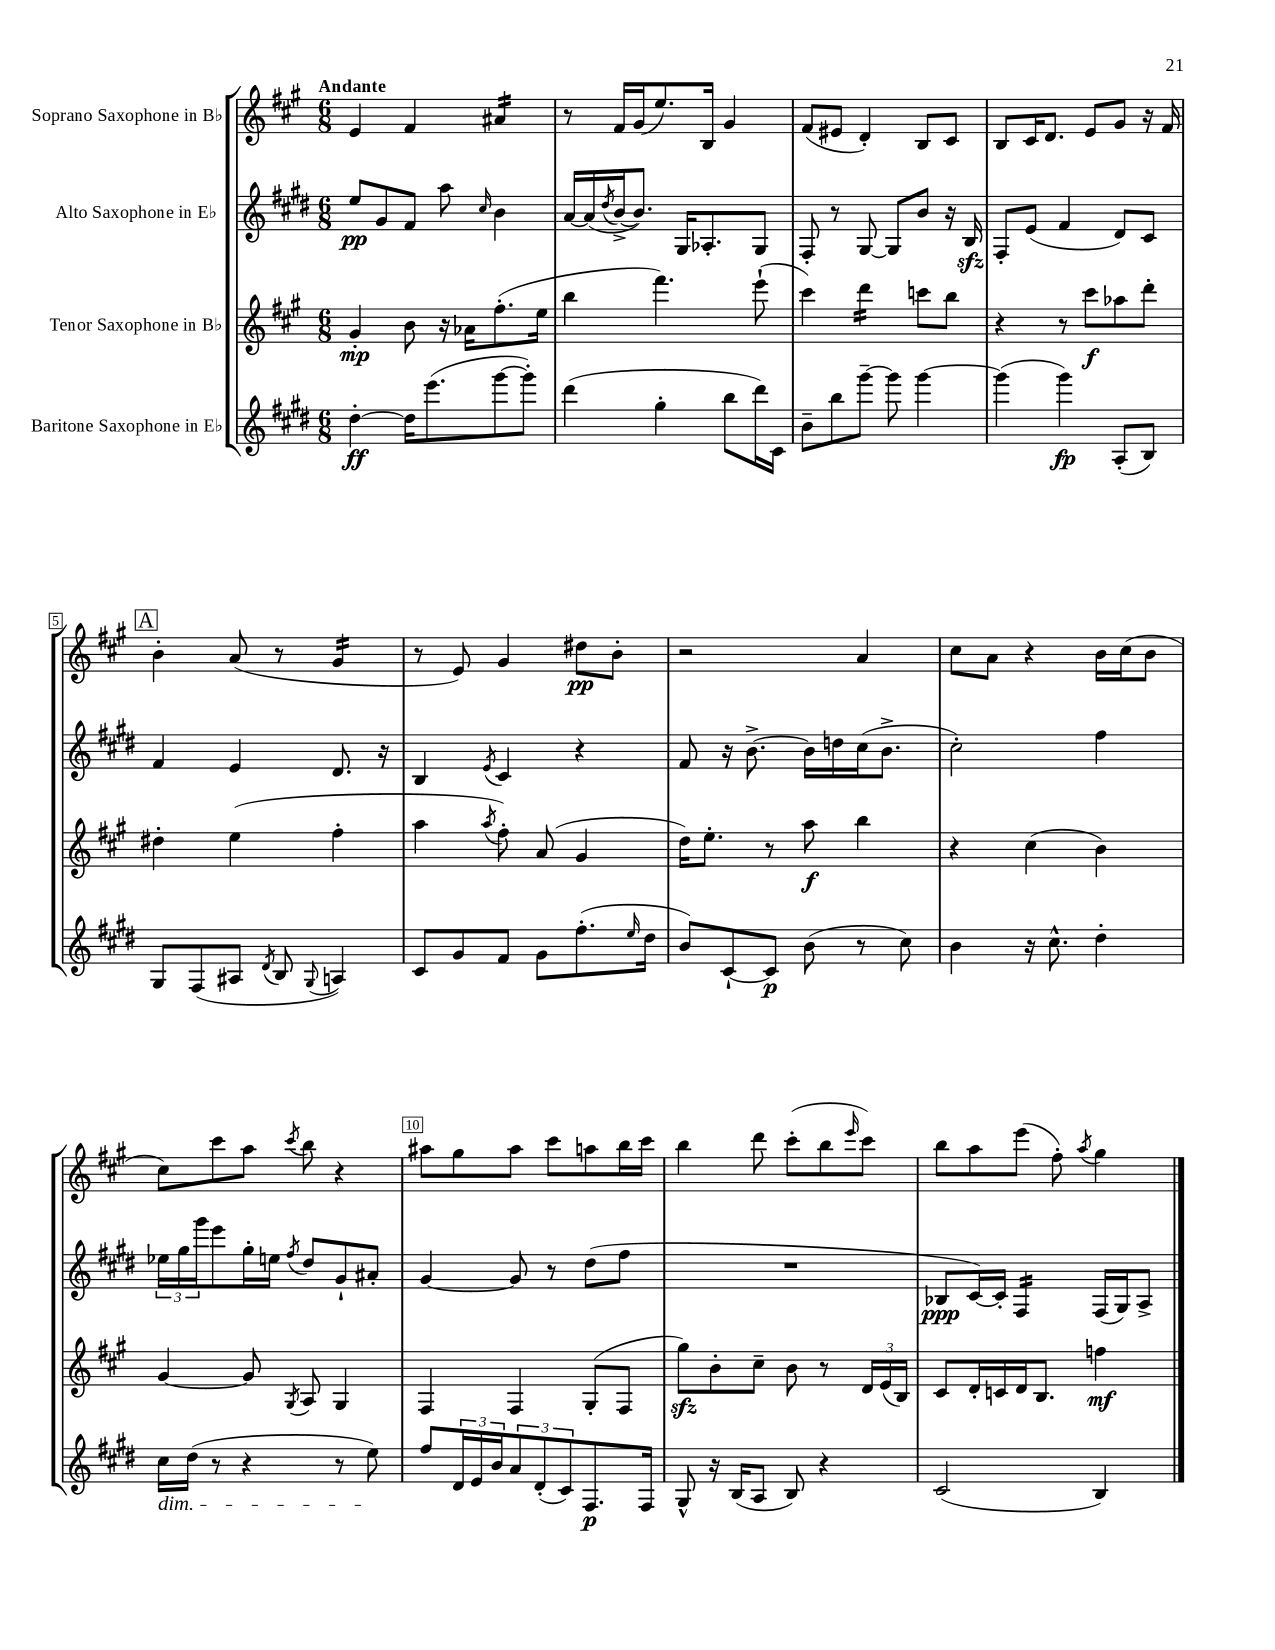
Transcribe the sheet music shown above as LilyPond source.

<<
\new StaffGroup <<
\new Staff = "s0" \with { instrumentName = "Soprano Saxophone in Bb" } {
    \clef treble \key a \major \numericTimeSignature \time 6/8 \tempo "Andante"
    e'4 fis'4 ais'4:16 |
    r8 fis'16 gis'16( e''8.) b16 gis'4 |
    fis'8( eis'8 d'4-.) b8 cis'8 |
    b8 cis'16 d'8. e'8 gis'8 r16 fis'16 |
    \mark \markup { \box "A" } b'4-. a'8( r8 gis'4:16 |
    r8 e'8) gis'4 dis''8\pp b'8-. |
    r2 a'4 |
    cis''8 a'8 r4 b'16 cis''16( b'8 |
    cis''8) cis'''8 a''8 \acciaccatura { cis'''8 } b''8 r4 |
    ais''8 gis''8 ais''8 cis'''8 a''8 b''16 cis'''16 |
    b''4 d'''8 cis'''8-.( b''8 \grace { e'''16 } cis'''8) |
    b''8 a''8 e'''8( fis''8-.) \acciaccatura { a''8 } gis''4 \bar "|." |
}
\new Staff = "s1" \with { instrumentName = "Alto Saxophone in Eb" } {
    \clef treble \key e \major \numericTimeSignature \time 6/8
    e''8\pp gis'8 fis'8 a''8 \grace { cis''16 } b'4 |
    a'16~ a'16( \acciaccatura { dis''8 } b'16~-> b'8.) gis16 aes8.-. gis8 |
    fis8-. r8 gis8~ gis8 b'8 r16 b16\sfz |
    fis8-. e'8( fis'4 dis'8) cis'8 |
    \mark \markup { \box "A" } fis'4 e'4 dis'8. r16 |
    b4 \acciaccatura { e'8 } cis'4 r4 |
    fis'8 r16 b'8.~-> b'16 d''16 cis''16( b'8.-> |
    cis''2-.) fis''4 |
    \tuplet 3/2 { ees''16 gis''16 gis'''16 } e'''8 gis''16-. e''16 \acciaccatura { fis''8 } dis''8 gis'8-! ais'8-. |
    gis'4~ gis'8 r8 dis''8( fis''8 |
    R2. |
    bes8\ppp cis'16~) cis'16-. fis4:16 fis16( gis16) a8-> \bar "|." |
}
\new Staff = "s2" \with { instrumentName = "Tenor Saxophone in Bb" } {
    \clef treble \key a \major \numericTimeSignature \time 6/8
    gis'4-.\mp b'8 r16 aes'16 fis''8.-.( e''16 |
    b''4 fis'''4.) e'''8-!( |
    cis'''4) d'''4:16 c'''8 b''8 |
    r4 r8 cis'''8\f aes''8 d'''8-. |
    \mark \markup { \box "A" } dis''4-. e''4( fis''4-. |
    a''4 \acciaccatura { a''8 } fis''8-.) a'8( gis'4 |
    d''16) e''8.-. r8 a''8\f b''4 |
    r4 cis''4( b'4) |
    gis'4~ gis'8 \acciaccatura { gis8 } a8 gis4 |
    fis4 fis4 gis8-.( fis8 |
    gis''8\sfz) b'8-. cis''8-- b'8 r8 \tuplet 3/2 { d'16 e'16( b16) } |
    cis'8 d'16-. c'16 d'16 b8. f''4\mf \bar "|." |
}
\new Staff = "s3" \with { instrumentName = "Baritone Saxophone in Eb" } {
    \clef treble \key e \major \numericTimeSignature \time 6/8
    dis''4~-.\ff dis''16 e'''8.( gis'''8~ gis'''8-.) |
    dis'''4( gis''4-. b''8 dis'''16) cis'16 |
    b'8-- b''8 gis'''8~-- gis'''8 gis'''4~ |
    gis'''4( gis'''4\fp) a8-.( b8) |
    \mark \markup { \box "A" } gis8 fis8( ais8 \acciaccatura { dis'8 } b8 \appoggiatura { gis8 } a4) |
    cis'8 gis'8 fis'8 gis'8 fis''8.-.( \grace { e''16 } dis''16 |
    b'8) cis'8~-! cis'8\p b'8( r8 cis''8) |
    b'4 r16 cis''8.-^ dis''4-. |
    cis''16\dim dis''16( r8 r4 r8 e''8\!) |
    fis''8 \tuplet 3/2 { dis'16 e'16 b'16 } \tuplet 3/2 { a'8 dis'8-.( cis'8) } fis8.\p fis16 |
    gis8-^ r16 b16( a8 b8) r4 |
    cis'2( b4) \bar "|." |
}
>>
>>
\layout { \context { \Score \override BarNumber.break-visibility = ##(#f #t #t) barNumberVisibility = #(every-nth-bar-number-visible 5) \override BarNumber.stencil = #(make-stencil-boxer 0.1 0.3 ly:text-interface::print) } }
